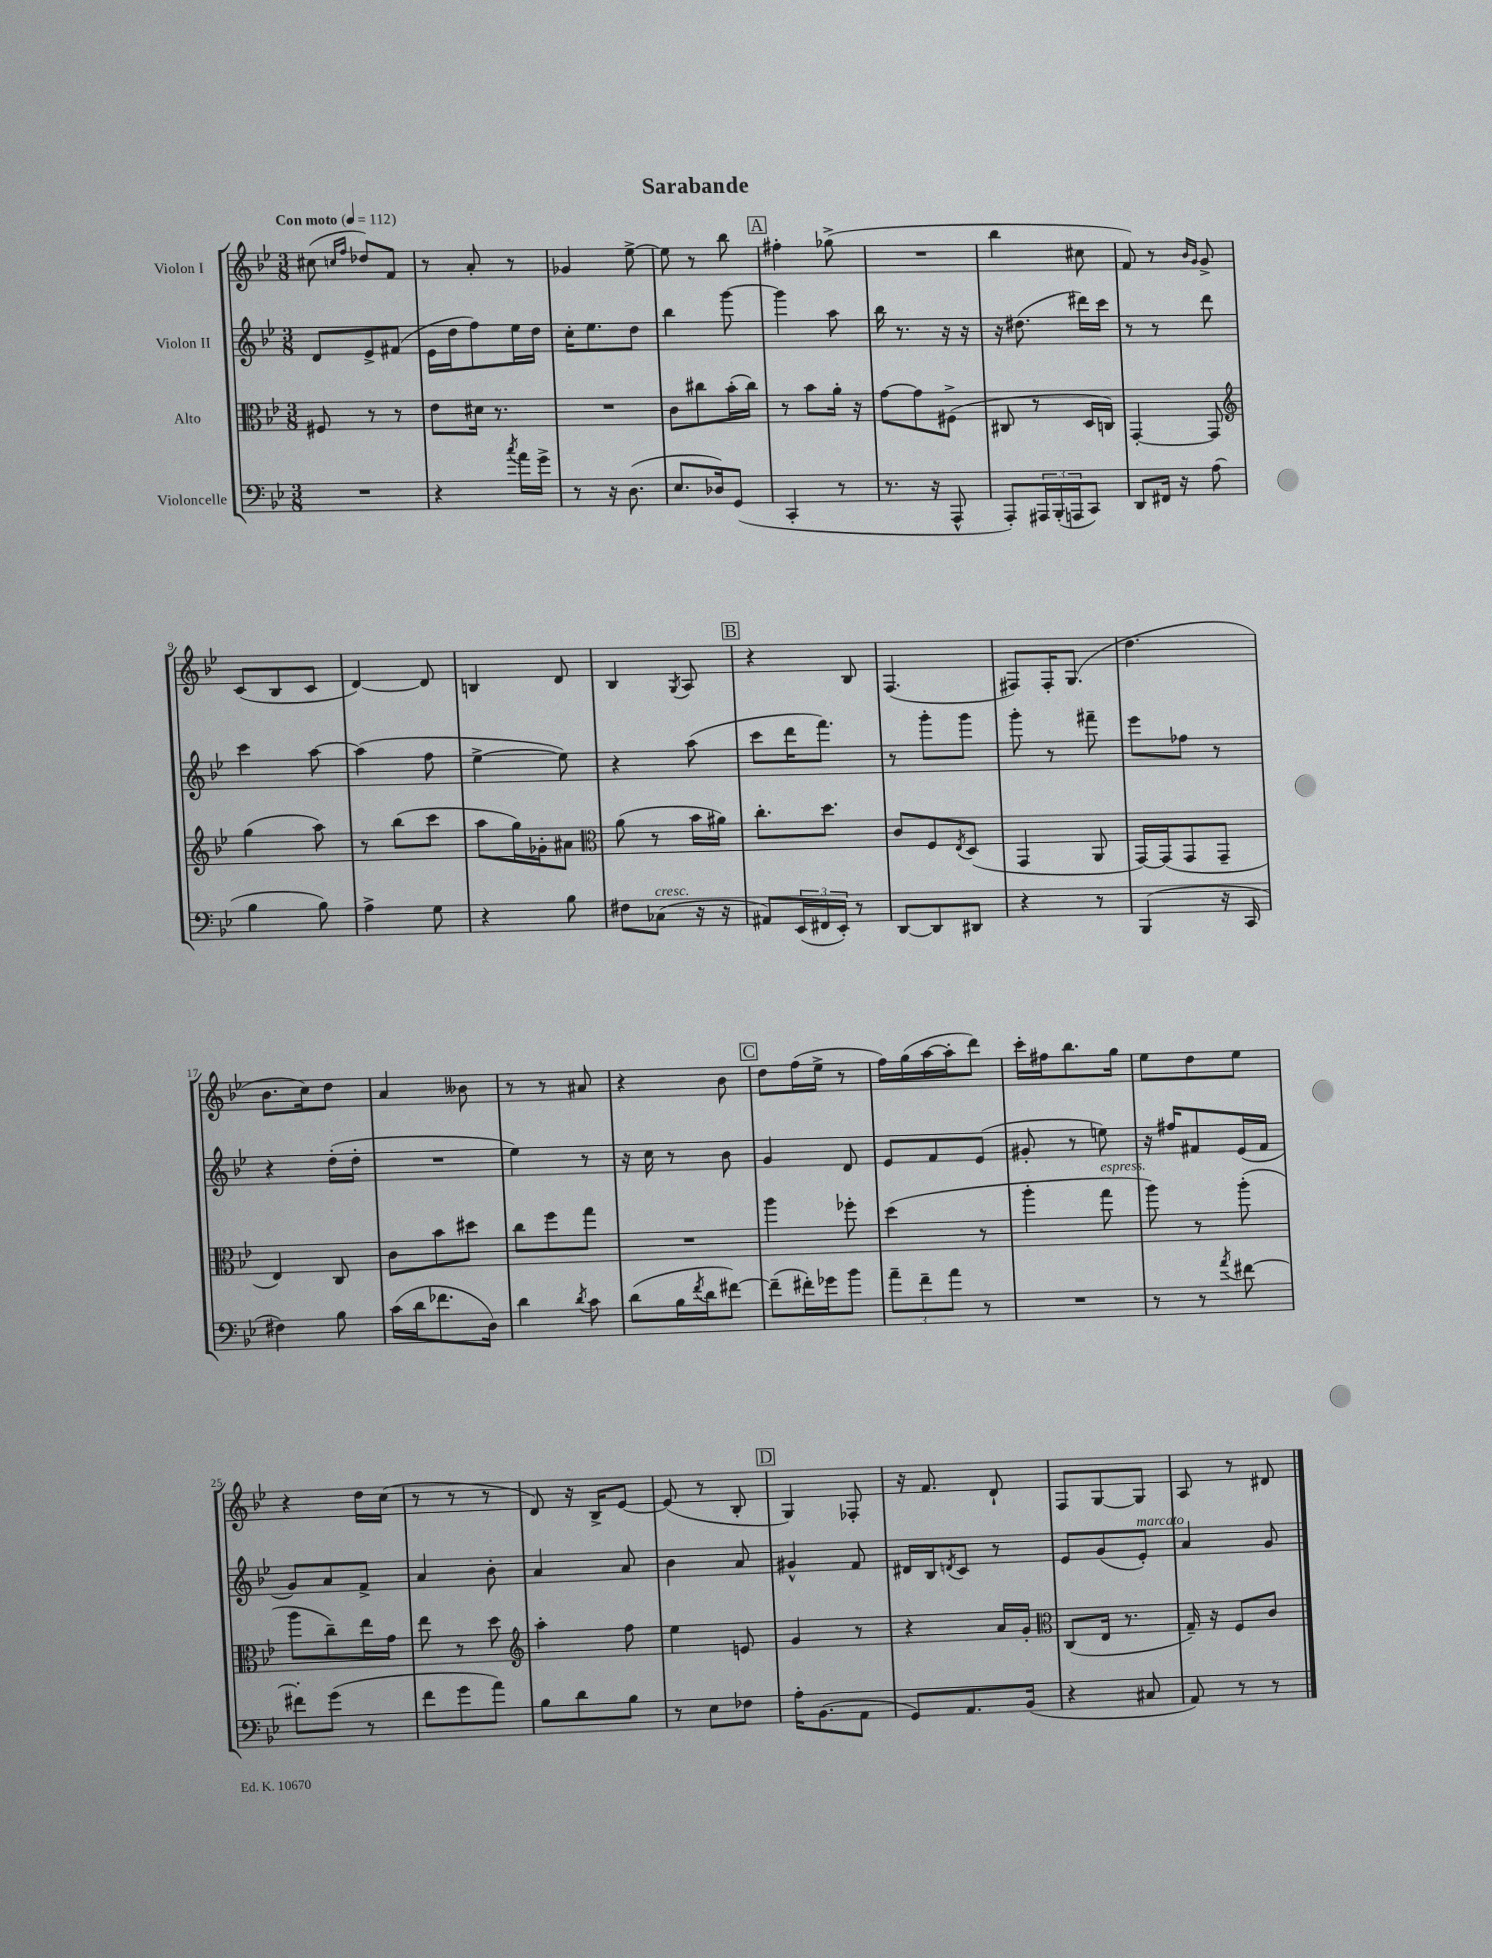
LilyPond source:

\header { title = "Sarabande" }
<<
\new StaffGroup <<
\new Staff = "s0" \with { instrumentName = "Violon I" } {
    \clef treble \key bes \major \numericTimeSignature \time 3/8 \tempo "Con moto" 4 = 112
    cis''8( \grace { c''16 f''16 } des''8) f'8 |
    r8 a'8-. r8 |
    ges'4 ees''8~-> |
    ees''8 r8 bes''8 |
    \mark \markup { \box "A" } fis''4-. ges''8->( |
    R4. |
    bes''4 cis''8 |
    f'8) r8 \grace { bes'16 g'16 } g'8-> |
    c'8( bes8 c'8 |
    d'4~) d'8 |
    b4 d'8 |
    bes4 \acciaccatura { g8 } a8 |
    \mark \markup { \box "B" } r4 bes8 |
    f4.( |
    fis8) fis16-. g8.( |
    d''4. |
    bes'8. c''16) d''8 |
    a'4 beses'8 |
    r8 r8 ais'8 |
    r4 bes'8 |
    \mark \markup { \box "C" } d''8 f''16( ees''16-> r8 |
    f''16) g''16( a''16~ a''16-. d'''8) |
    c'''16-. fis''16 bes''8. g''16 |
    ees''8 d''8 ees''8 |
    r4 d''16 c''16( |
    r8 r8 r8 |
    d'8) r16 bes16-> ees'8~ |
    ees'8( r8 bes8-. |
    \mark \markup { \box "D" } g4) fes8-. |
    r16 f'8. d'8-! |
    f8 g8~ g8 |
    a8 r8 dis'8 \bar "|." |
}
\new Staff = "s1" \with { instrumentName = "Violon II" } {
    \clef treble \key bes \major \numericTimeSignature \time 3/8
    d'8 ees'8-> fis'8( |
    ees'16 d''16 f''8) ees''16 d''16 |
    c''16-. ees''8. d''8 |
    bes''4 g'''8~ |
    \mark \markup { \box "A" } g'''4 a''8 |
    bes''16 r8. r16 r16 |
    r16 dis''8.( dis'''16) c'''16 |
    r8 r8 d'''8 |
    c'''4 a''8~ |
    a''4( f''8 |
    ees''4~-> ees''8) |
    r4 a''8( |
    \mark \markup { \box "B" } c'''8 d'''16 f'''8.) |
    r8 g'''8-. g'''8 |
    g'''8-. r8 fis'''8-- |
    ees'''8 fes''8 r8 |
    r4 d''16-.( d''16-. |
    R4. |
    ees''4) r8 |
    r16 c''16 r8 bes'8 |
    \mark \markup { \box "C" } g'4 d'8 |
    ees'8 f'8 ees'8( |
    gis'8-. r8 e''8) |
    r16 fis''16 fis'8 ees'16( fis'16 |
    g'8) a'8 f'8-> |
    a'4 bes'8-. |
    a'4 a'8 |
    bes'4 a'8 |
    \mark \markup { \box "D" } gis'4-^ f'8 |
    dis'16 bes16 \acciaccatura { d'8 } c'8 r8 |
    ees'8 g'8( ees'8-.^\markup { \italic "marcato" }) |
    a'4 g'8 \bar "|." |
}
\new Staff = "s2" \with { instrumentName = "Alto" } {
    \clef alto \key bes \major \numericTimeSignature \time 3/8
    fis8 r8 r8 |
    ees'8 dis'16 r8. |
    R4. |
    c'8 cis''8 bes'16-.( cis''16) |
    \mark \markup { \box "A" } r8 bes'8 a'16-. r16 |
    g'8~ g'8 fis8->( |
    cis8 r8 d16 c16) |
    g,4~-. g,8 |
    \clef treble g''4( a''8) |
    r8 bes''8( c'''8 |
    a''8 g''16) ges'16-. ais'8 |
    \clef alto a'8( r8 bes'16 ais'16) |
    \mark \markup { \box "B" } c''8.-. d''8. |
    c'8 f8 \acciaccatura { ees8 } d8( |
    g,4 a,8 |
    g,16~) g,16( g,8 g,8-- |
    ees4) c8 |
    c'8 bes'8 dis''8 |
    c''8 f''8 g''8 |
    R4. |
    \mark \markup { \box "C" } a''4 fes''8-. |
    d''4( r8 |
    a''4-. g''8^\markup { \italic "espress." } |
    a''8) r8 a''8-.( |
    a''8 c''8--) ees''16 g'16 |
    ees''8 r8 d''8 |
    \clef treble a''4-. f''8 |
    ees''4 e'8 |
    \mark \markup { \box "D" } g'4 r8 |
    r4 a'16 g'16-. |
    \clef alto c8( ees16 r8. |
    g16--) r16 f8 c'8 \bar "|." |
}
\new Staff = "s3" \with { instrumentName = "Violoncelle" } {
    \clef bass \key bes \major \numericTimeSignature \time 3/8
    R4. |
    r4 \acciaccatura { c''8 } a'16 g'16-> |
    r8 r16 d8.( |
    ees8. des16) g,8( |
    \mark \markup { \box "A" } c,4-. r8 |
    r8. r16 a,,8-^ |
    a,,8-.) \tuplet 3/2 { ais,,16 bes,,16-.( a,,16 } c,8) |
    d,8 fis,16 r16 a8( |
    bes4 bes8) |
    a4-> g8 |
    r4 bes8 |
    fis8 ces8^\markup { \italic "cresc." }( r16 r16 |
    \mark \markup { \box "B" } ais,8) \tuplet 3/2 { ees,16( fis,16 ees,16-.) } r8 |
    d,8~ d,8 dis,8 |
    r4 r8 |
    bes,,4( r16 c,16 |
    fis4) bes8 |
    c'16( d'16 fes'8. d16) |
    d'4 \acciaccatura { d'8 } c'8 |
    d'8( bes16 \acciaccatura { f'8 } d'16 fis'8~) |
    \mark \markup { \box "C" } fis'8--( fis'16-.) ges'16 bes'8 |
    \tuplet 3/2 { a'8-- f'8-- a'8 } r8 |
    R4. |
    r8 r8 \acciaccatura { a'8 } fis'8~ |
    fis'8-. g'8( r8 |
    f'8 g'8 a'8) |
    bes8 d'8 bes8 |
    r8 ees8 fes8 |
    \mark \markup { \box "D" } a16-. bes,8.( a,8 |
    g,8) a,8. bes,16( |
    r4 cis8 |
    a,8) r8 r8 \bar "|." |
}
>>
>>
